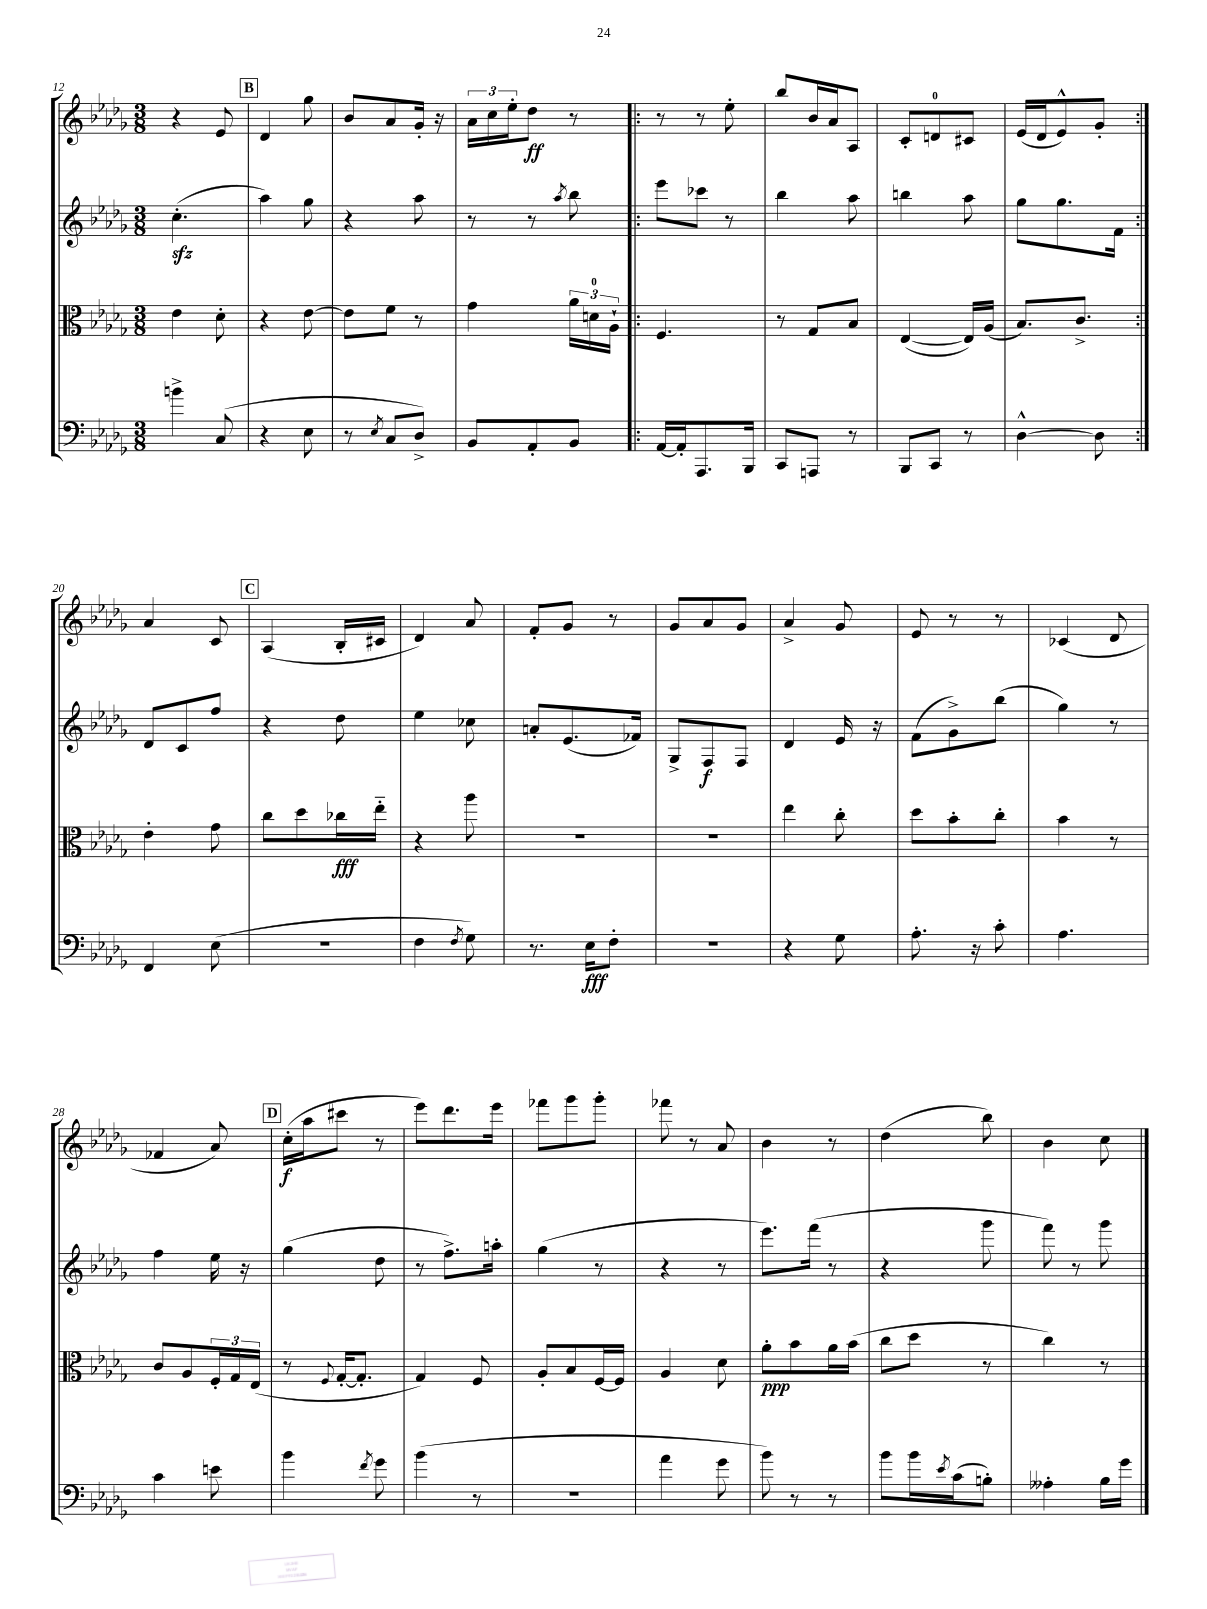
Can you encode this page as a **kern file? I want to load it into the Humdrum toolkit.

**kern	**kern	**kern	**kern
*staff4	*staff3	*staff2	*staff1
*clefF4	*clefC3	*clefG2	*clefG2
*k[b-e-a-d-g-]	*k[b-e-a-d-g-]	*k[b-e-a-d-g-]	*k[b-e-a-d-g-]
*M3/8	*M3/8	*M3/8	*M3/8
4b^	4e-	(4.cc'	4r
(8C	8d-'	.	8e-
=	=	=	=
4r	4r	4aa-)	4d-
8E-	[8e-	8gg-	8gg-
=	=	=	=
8r	8e-]	4r	8b-
8qE-	.	.	.
8C	8f	.	8a-
8D-^)	8r	8aa-	16g-'
.	.	.	16r
=	=	=	=
8BB-	4g-	8r	24a-
.	.	.	24cc
.	.	.	24ee-'
8AA-'	.	8r	8dd-
.	.	8qaa-	.
8BB-	24a-	8bb-	8r
.	24d	.	.
.	24A-`	.	.
=!|:	=!|:	=!|:	=!|:
[16AA-	4.F	8eee-	8r
16AA-']	.	.	.
8.AAA-	.	8ccc-	8r
.	.	8r	8ee-'
16BBB-	.	.	.
=	=	=	=
8CC	8r	4bb-	8bb-
8AAA	8G-	.	16b-
.	.	.	16a-
8r	8B-	8aa-	8A-
=	=	=	=
8BBB-	([4E-	4bb	8c'
8CC	.	.	8d
8r	16E-])	8aa-	8c#
.	(16A-	.	.
=	=	=	=
[4D-^^	8.B-)	8gg-	(16e-
.	.	.	16d-
.	.	8.gg-	8e-^^)
.	8.c^	.	.
8D-]	.	.	8g-'
.	.	16f	.
=:|!	=:|!	=:|!	=:|!
4FF	4e-'	8d-	4a-
.	.	8c	.
(8E-	8g-	8ff	8c
=	=	=	=
4.r	8cc	4r	(4A-
.	8dd-	.	.
.	16cc-	8dd-	16B-'
.	16ee-'~	.	16c#
=	=	=	=
4F	4r	4ee-	4d-)
8qF	.	.	.
8G-)	8aa-	8cc-	8a-
=	=	=	=
8.r	4.r	8a'	8f'
.	.	(8.e-	8g-
16E-	.	.	.
8F'	.	.	8r
.	.	16f-)	.
=	=	=	=
4.r	4.r	8G-^	8g-
.	.	8F	8a-
.	.	8F	8g-
=	=	=	=
4r	4ee-	4d-	4a-^
8G-	8cc'	16e-	8g-
.	.	16r	.
=	=	=	=
8.A-'	8dd-	(8f	8e-
.	8b-'	8g-^)	8r
16r	.	.	.
8c'	8cc'	(8bb-	8r
=	=	=	=
4.A-	4b-	4gg-)	(4c-
.	8r	8r	8d-
=	=	=	=
4c	8c	4ff	4f-
.	8A-	.	.
8e	24F'	16ee-	8a-)
.	24G-	.	.
.	.	16r	.
.	(24E-	.	.
=	=	=	=
4b-	8r	(4gg-	(16cc'
.	.	.	16aa-
.	8qqF	.	.
.	[16G-'	.	8ccc#
.	8.G-']	.	.
8qf	.	.	.
8g-	.	8dd-	8r
=	=	=	=
(4b-	4G-)	8r	8eee-)
.	.	8.ff^)	8.ddd-
8r	8F	.	.
.	.	16aa'	16eee-
=	=	=	=
4.r	8A-'	(4gg-	8fff-
.	8B-	.	8ggg-
.	[16F	8r	8ggg-'
.	16F]	.	.
=	=	=	=
4a-	4A-	4r	8fff-
.	.	.	8r
8g-	8d-	8r	8a-
=	=	=	=
8b-)	8a-'	8.eee-)	4b-
8r	8b-	.	.
.	.	(16fff	.
8r	16a-	8r	8r
.	(16b-	.	.
=	=	=	=
8b-	8cc	4r	(4dd-
16b-	8dd-	.	.
8qe-	.	.	.
(16c	.	.	.
8B')	8r	8ggg-	8bb-)
=	=	=	=
4A--'	4cc)	8fff)	4b-
.	.	8r	.
16B-	8r	8ggg-	8cc
16g-	.	.	.
==	==	==	==
*-	*-	*-	*-
